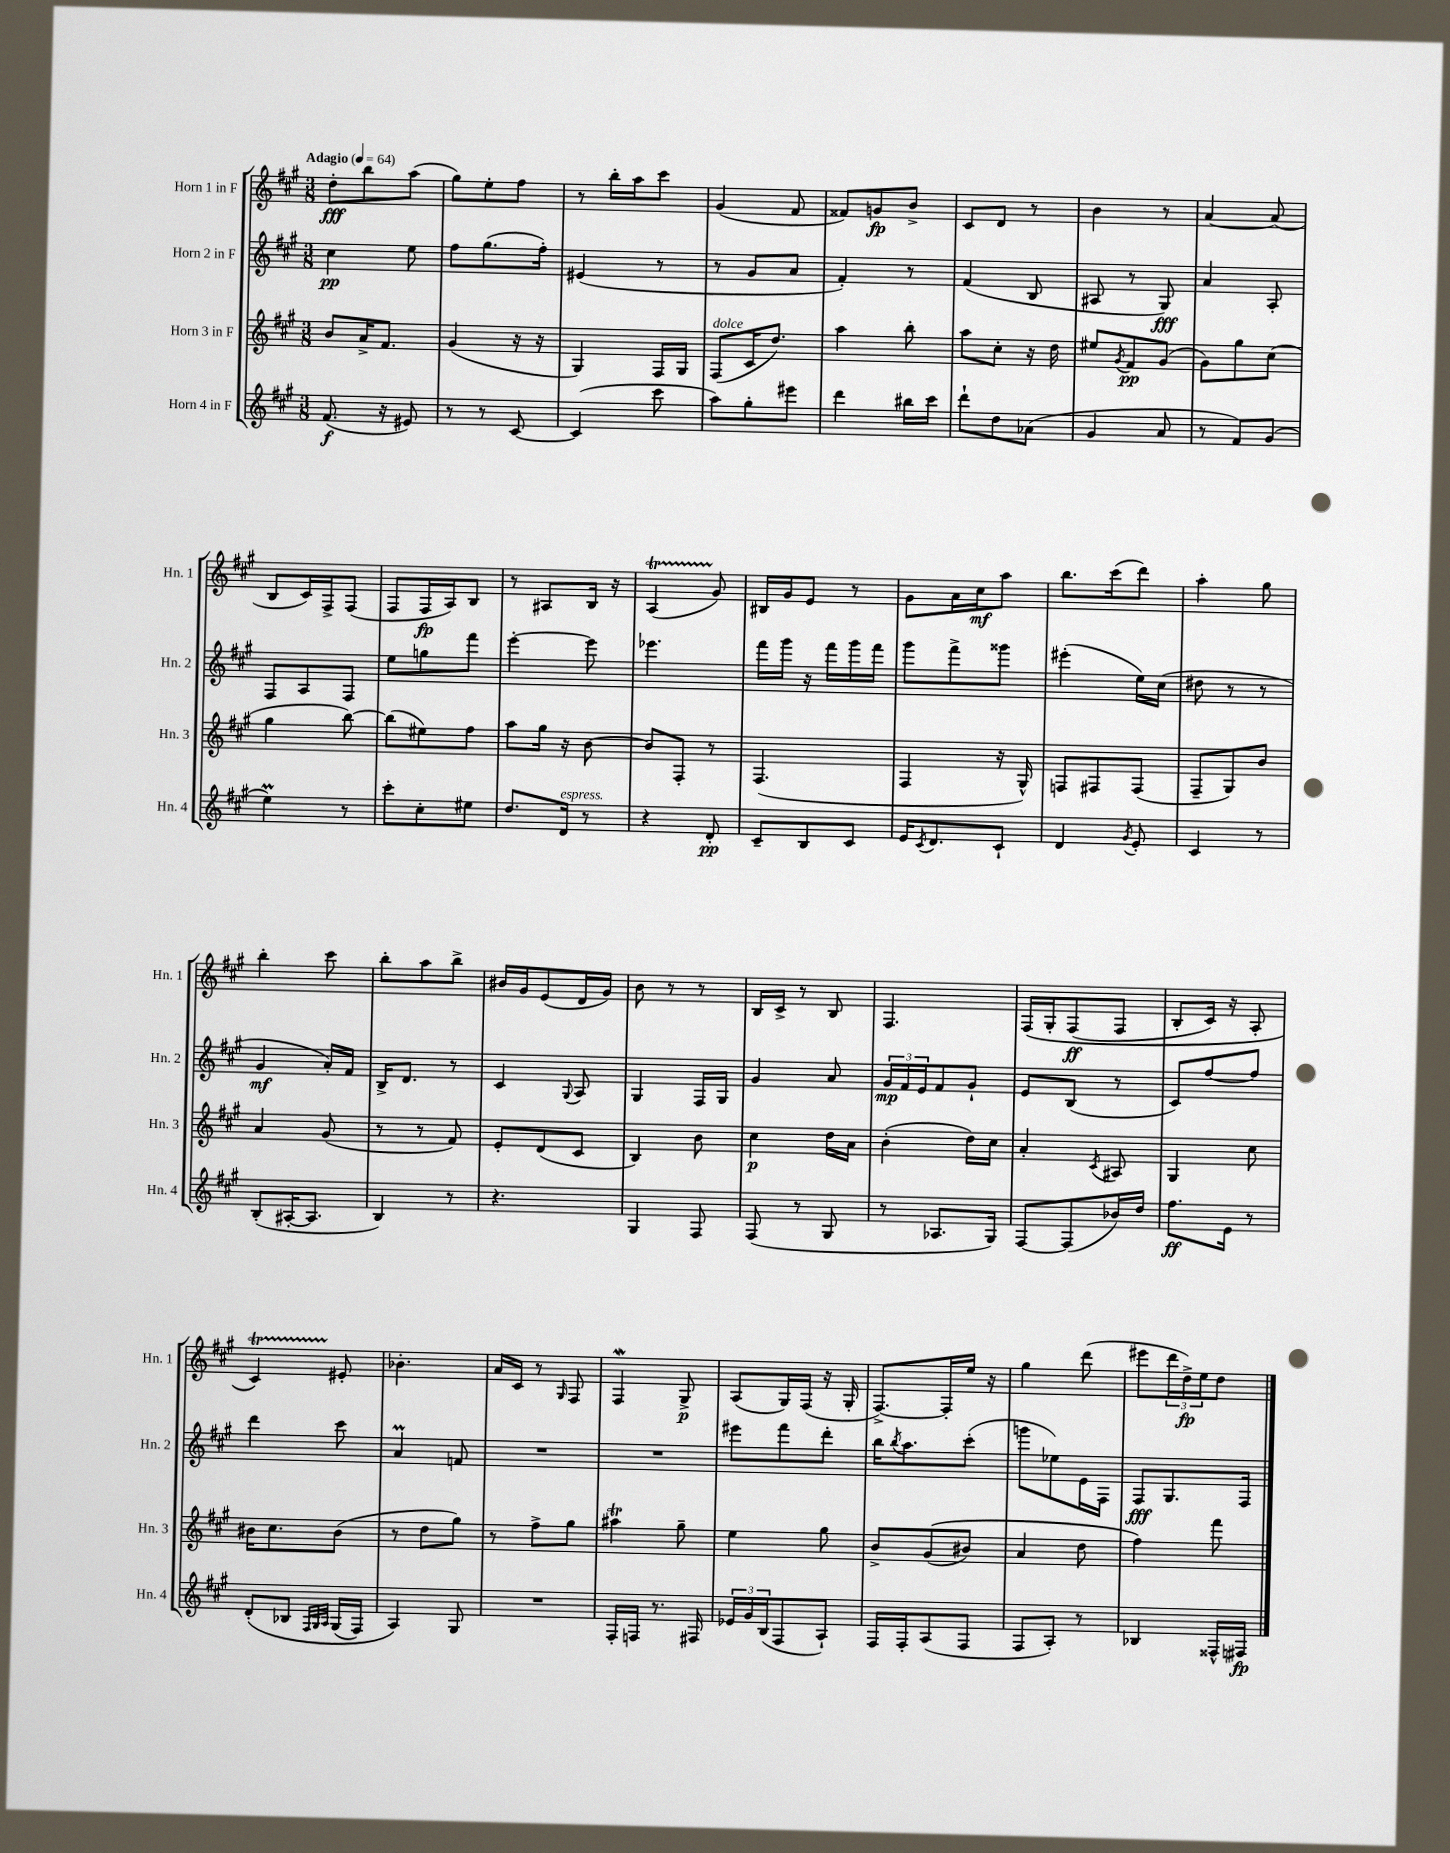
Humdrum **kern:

**kern	**kern	**kern	**kern
*staff4	*staff3	*staff2	*staff1
*clefG2	*clefG2	*clefG2	*clefG2
*k[f#c#g#]	*k[f#c#g#]	*k[f#c#g#]	*k[f#c#g#]
*M3/8	*M3/8	*M3/8	*M3/8
*MM64	*MM64	*MM64	*MM64
(8.f#	8b	4cc#	8dd'
.	16a^	.	8bb
16r	8.f#	.	.
8e#)	.	8ee	(8aa
=	=	=	=
8r	(4g#	8ff#	8gg#)
8r	.	(8.gg#	8ee'
[8c#	16r	.	8ff#
.	16r	16ff#')	.
=	=	=	=
(4c#]	4G#)	(4e#	8r
.	.	.	16bb'
.	.	.	16aa
8ccc#	16F#	8r	8ccc#
.	16G#	.	.
=	=	=	=
8aa)	(8F#	8r	(4g#
8gg#'	16c#	8g#	.
.	8.dd)	.	.
8eee#	.	8a	8f#
=	=	=	=
4ddd	4aa	4f#')	8f##)
.	.	.	8g
16bb#	8bb'	8r	8b^
16ccc#	.	.	.
=	=	=	=
8ddd`	8aa	(4f#	8c#
8dd	8cc#'	.	8d
(8a-	16r	8B	8r
.	16dd	.	.
=	=	=	=
4g#	8ee#	8A#	4b
.	8qg#	.	.
.	8f#	8r	.
8a	(8g#	8G#)	8r
=	=	=	=
8r	8g#)	4a	[4a
8f#)	8gg#	.	.
(8g#	(8cc#	8A'	(8a]
=	=	=	=
4ee)	4gg#	8F#	8B
.	.	8A	16c#)
.	.	.	16F#^
8r	[8bb)	8F#	(8F#
=	=	=	=
8ccc#'	(8bb]	8ee	8F#
8cc#'	8ee#)	8gg	16F#
.	.	.	16A)
8ee#	8ff#	8fff#	8B
=	=	=	=
8.dd	8aa	[4eee'	8r
.	16gg#	.	8A#
16d	16r	.	.
8r	[8b	8eee]	16B
.	.	.	16r
=	=	=	=
4r	8b]	4.eee-	(4A
.	8F#'	.	.
8d'	8r	.	8g#)
=	=	=	=
8c#~	(4.F#	16fff#	16B#
.	.	16ggg#	16g#
8B	.	16r	8e
.	.	16fff#	.
8c#	.	16ggg#	8r
.	.	16fff#	.
=	=	=	=
16e	4F#	8ggg#	8g#
8qc#	.	.	.
8.d	.	.	.
.	.	8fff#^	16a
.	.	.	16cc#
8c#`	16r	8ggg##	8aa
.	16G#^^)	.	.
=	=	=	=
4d	8F	(4eee#'	8.bb
.	8F#	.	.
.	.	.	(16ccc#
8qg#	.	.	.
8e'	(8F#	16ee)	8ddd)
.	.	(16cc#	.
=	=	=	=
4c#	8F#~	8dd#	4aa'
.	8G#)	8r	.
8r	8b	8r	8gg#
=	=	=	=
(8B'	4a	4g#	4bb'
[16A#'	.	.	.
8.A#]	.	.	.
.	(8g#	16a')	8ccc#
.	.	16f#	.
=	=	=	=
4B)	8r	16B^	8bb'
.	.	8.d	.
.	8r	.	8aa
8r	8f#)	8r	8bb^
=	=	=	=
4.r	8e'	4c#	16b#
.	.	.	16g#
.	(8d	.	(8e
.	.	8qqG#	.
.	8c#	8A	16d
.	.	.	16g#)
=	=	=	=
4G#	4B)	4G#	8b
.	.	.	8r
8F#	8b	16F#	8r
.	.	16G#	.
=	=	=	=
(8F#	4cc#	4g#	16B
.	.	.	16c#^
8r	.	.	8r
8G#	16dd	8a	8B
.	16a	.	.
=	=	=	=
8r	(4b'	24g#	4.F#
.	.	24f#	.
.	.	24e	.
8.A-	.	8f#	.
.	16dd)	8g#`	.
16G#)	16cc#	.	.
=	=	=	=
[8F#	4a'	8e	&(16F#
.	.	.	16G#'
(8F#]	.	(8B	(8F#
.	8qc#	.	.
16b-)	8A#	8r	8F#
16dd	.	.	.
=	=	=	=
8.ff#	4G#	8c#)	8B'
.	.	[8ff#	16c#)
16e	.	.	16r
8r	8cc#	8ff#]	8A'
=	=	=	=
&(8d'	16b#	4ddd	4c#&)
.	8.cc#	.	.
8B-	.	.	.
32qqF#	.	.	.
32qqG#	.	.	.
32qqA	.	.	.
(16G#	(8b#	8ccc#	8e#'
16F#)	.	.	.
=	=	=	=
4A&)	8r	4a	4.b-'
.	8dd	.	.
8G#	8gg#)	8f	.
=	=	=	=
4.r	8r	4.r	16a
.	.	.	16c#
.	8ff#^	.	8r
.	.	.	16qqG#
.	8gg#	.	8F#
=	=	=	=
16F#'	4aa#	4.r	4F#
16F	.	.	.
8.r	.	.	.
.	8gg#~	.	8G#^
16F#	.	.	.
=	=	=	=
24e-	4ee	8eee#	(8A
24g#	.	.	.
(24B	.	.	.
8F#	.	8fff#	16G#)
.	.	.	(16F#
8A`)	8gg#	8ddd'	16r
.	.	.	16G#'
=	=	=	=
16F#	8b^	16bb	[8.F#^)
.	.	8qbb	.
16F#'	.	8.aa	.
(8A	&((8g#	.	.
.	.	.	16F#']
8F#	8b#)	(8ccc#'	16ee
.	.	.	16r
=	=	=	=
8F#	4a	8ggg	4gg#
8A')	.	8ee-)	.
8r	8dd	16e	(8ddd
.	.	16F#	.
=	=	=	=
4B-	4ff#&)	8F#	8eee#
.	.	8.G#	24ddd
.	.	.	24dd^)
.	.	.	24ee
16F##^^	8fff#	.	8dd
16F#	.	16F#	.
==	==	==	==
*-	*-	*-	*-
